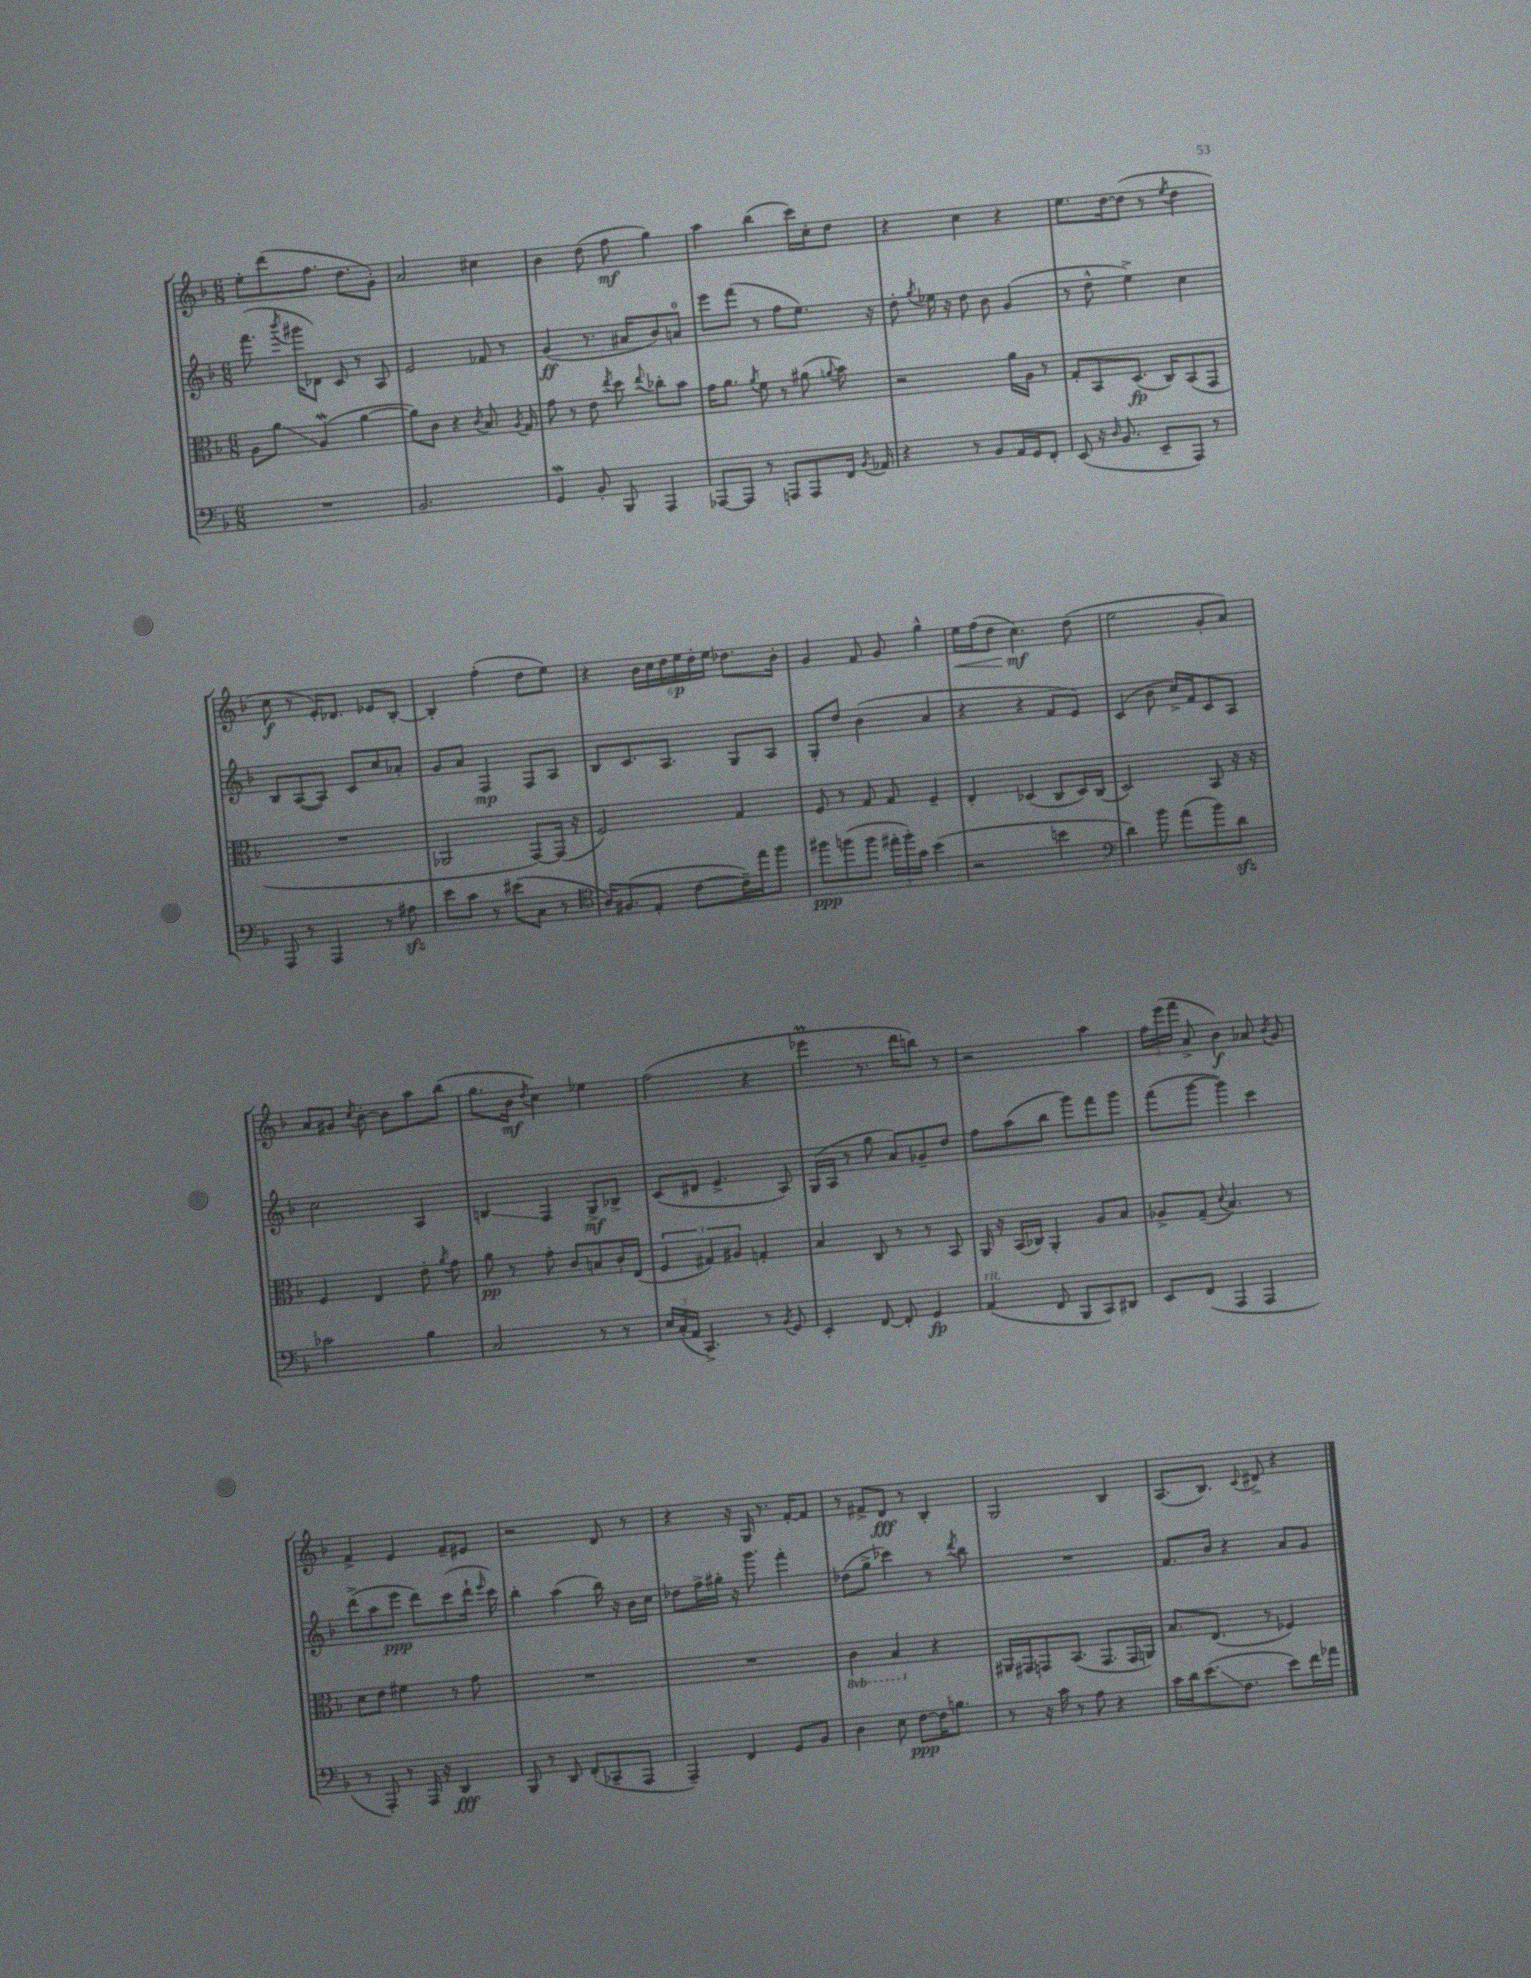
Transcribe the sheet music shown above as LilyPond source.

<<
\new StaffGroup <<
\new Staff = "s0" {
    \clef treble \key f \major \numericTimeSignature \time 6/8
    \autoBeamOff e''8[-. d'''8( f''8.] d''8.[ g'8]-.) |
    a'2 cis''4 |
    bes'4 d''8( f''8\mf g''4) |
    a''4 bes''4( c'''16[) c''16-. d''8] |
    r4 c''4 r4 |
    e''8.[ d''16~ d''8]( r8 \acciaccatura { e''8 } d''4 |
    c''8\f r8 e'16[-.) des'8.] ees'8[ bes8]~-. |
    bes4-. f''4-.( d''8[ e''8]) |
    r4 \tuplet 6/4 { bes'16[ c''16 d''16 e''16\p d''16-. e''16] } des''8.[ bes'16]-. |
    g'4 f'8 g'8 g''4-^ |
    e''16[\< f''16( d''8] c''4.\mf\!) d''8( |
    e''2 g'8[-. a'8]) |
    a'8[ gis'8] \acciaccatura { c''8 } bes'8~-. bes'8[ a''8 bes''8]( |
    g''8.[ bes'16]\mf \acciaccatura { d''8 } c''4) ees''4 |
    f''2( r4 |
    ees'''4\prall r8. d'''16[ b''8]) r8 |
    r2 a''4 |
    \tuplet 3/2 { f''16[ e'''16( f'''16] } a'8-> bes'4\f) aes'8 \acciaccatura { bes'8 } g'8 |
    f'4-> e'4 f'8[-- eis'8] |
    r2 d'8 r8 |
    r4 r16 g16 r8. f'16[~-. f'8] |
    r8 fis'8[-> d'8]\fff r8 bes4-. |
    g2 bes4 |
    a8.[( bes8.]) \appoggiatura { c'8 } dis'8-> r4 \bar "|." |
}
\new Staff = "s1" {
    \clef treble \key f \major \numericTimeSignature \time 6/8
    \autoBeamOff f'''8.( \acciaccatura { bes'''8 } gis'''16[ des'8]) c'8 r8 a8 |
    e'2 fes'8 r8 |
    g'4\ff( r8. ais'16[ bes'8) a'8]-0 |
    e'''8[ f'''8]( r8 f''8[ e''8.]) r16 |
    d''8-. \acciaccatura { g''8 } ees''16 r16 d''8 bes'8 g'4( |
    r8 d''8-^ e''4->) c''4 |
    bes8[ a8~( a8]) c'8[ c''8 aes'8]-. |
    g'8[ a'8] f4\mp f8[ a8] |
    bes8[ c'8. a8.] g8[ a8] |
    g8[-. d''8] bes'4( a'4 |
    r4 r4 f'8[ e'8]) |
    c'4( bes'8 c''16[->) f'16 c'8 a8] |
    c''2 a4 |
    b4\glissando f4 g8[->\mf bes8]-> |
    c'8[( dis'8] e'4.-> a8) |
    g16[( a16] r8 g''8 a'8[) ges'8-- d''8] |
    f''8[ a''8( bes''8] g'''8[) f'''8 g'''8] |
    f'''8[( g'''8]~ g'''4) c'''4 |
    d'''8[->( a''8 e'''8]\ppp d'''8[) c'''8( d'''16]-! \grace { e'''16 } c'''16) |
    bes''4-. a''4( bes''16) r16 bes'16[ c''16] |
    des''8[ f''16-> gis''16]-. r16 g'''8. f'''4-. |
    des''8[( g''8]-> ces'''4) r8 \acciaccatura { d'''8 } bes''8 |
    R2. |
    f'8.[ bes'16] r4 a'8[ g'8] \bar "|." |
}
\new Staff = "s2" {
    \clef alto \key f \major \numericTimeSignature \time 6/8 \set Staff.ottavationMarkups = #ottavation-simple-ordinals
    \autoBeamOff a8[ a'8]\glissando a4\mordent( a'4~ |
    a'8[) c'8] r4 \acciaccatura { c'8 } bes8. \acciaccatura { a8 } g16 |
    g'8 r8 e'8 \acciaccatura { e''8 } d''8 \appoggiatura { e''8 } ces''8[-. bes'8] |
    g'16[ a'8.] \acciaccatura { a'8 } f'8 r8 ais'8( \appoggiatura { a'8 } bes'8) |
    r2 a'16[ a16] r8 |
    g8[-. bes,8 d8.]\fp( c16[) bes,8( g,8] |
    R2. |
    aes,2 g,8[~) g,16]( r16 |
    f2) g4 |
    f8 r8 g8 g8 f4-- |
    e4-. des4( c8[ des16) c16]( |
    d2) bes,8 r16 r16 |
    f4 e4 e'8-. \acciaccatura { a'8 } g'8 |
    a'8\pp r8 g'8-. c'8[ b8 c'16-. e16]( |
    \tuplet 3/2 { f4 gis4) ais4 } g4-. |
    bes4 c8 r8 r8 bes,8 |
    a,16 r16 bes,16[( ces16]) a,4-. a8[ bes8] |
    aes8[-> g8]--( \appoggiatura { d'8 } bes4.) r8 |
    d'8[ e'8] fis'4 r8 g'8 |
    R2. |
    R2. |
    \ottava #-1 c4 bes,4 \ottava #0 r4 |
    ais,16[ gis,16 g,8 bes,8.]( g,8.[ g,16 a,16]) |
    bes8.[ e8.]( r8 fes4) \bar "|." |
}
\new Staff = "s3" {
    \clef bass \key f \major \numericTimeSignature \time 6/8
    \autoBeamOff R2. |
    bes,2. |
    g,4\mordent bes,8-. bes,,8 a,,4 |
    aes,,8[~ aes,,8] r8 a,,8[ a,,8 f,16] \acciaccatura { bes,8 } aes,16 |
    r4 r8 bes,8[ a,16 g,16 f,8]-. |
    e,8( r16 \grace { d16 } bes,8. e,8[-- a,,8]) r8 |
    a,,8 r8 a,,4 r8 ais8\sfz |
    e'8[ c'8] r8 eis'8[( c8] r8 |
    \clef tenor a16[) fis8.( e8]-. c'8[~ c'16--) e''16 f''8] |
    fis''8[\ppp f''8( f''8] \tuplet 3/2 { eis''16[-. f''16-.) g'16] } bes'4( |
    r2 b'4 |
    \clef bass d'4) bes'8 a'8[( bes'8) d'8]\sfz |
    ces'2 bes4 |
    c2 r8 r8 |
    \tuplet 3/2 { e16[ c16-.( a,16] } c,4.->) r8 \acciaccatura { bes,8 } g,8 |
    e,4-. f,8~ f,8-. g,4\fp |
    a,4^\markup { \italic "rit." }( f,8 bes,,8[ c,8) dis,8] |
    e,8[ f,8]( a,,4 a,,4 |
    r8 a,,8-.) r8 a,,16 r16 d,4\fff |
    bes,,8 r8 d,8 f,8[-.( ces,8-- a,,8] |
    a,,4--) f,4 g,8[ bes,8] |
    d4 e8 f8[~\ppp f16 b8.] |
    r8 r16 c'16 r8 a8 r4 |
    c'16[ d'16 e'8.\glissando( f8.] e'8[) f'16 aes'16] \bar "|." |
}
>>
>>
\layout { \context { \Score \remove "Bar_number_engraver" } }
